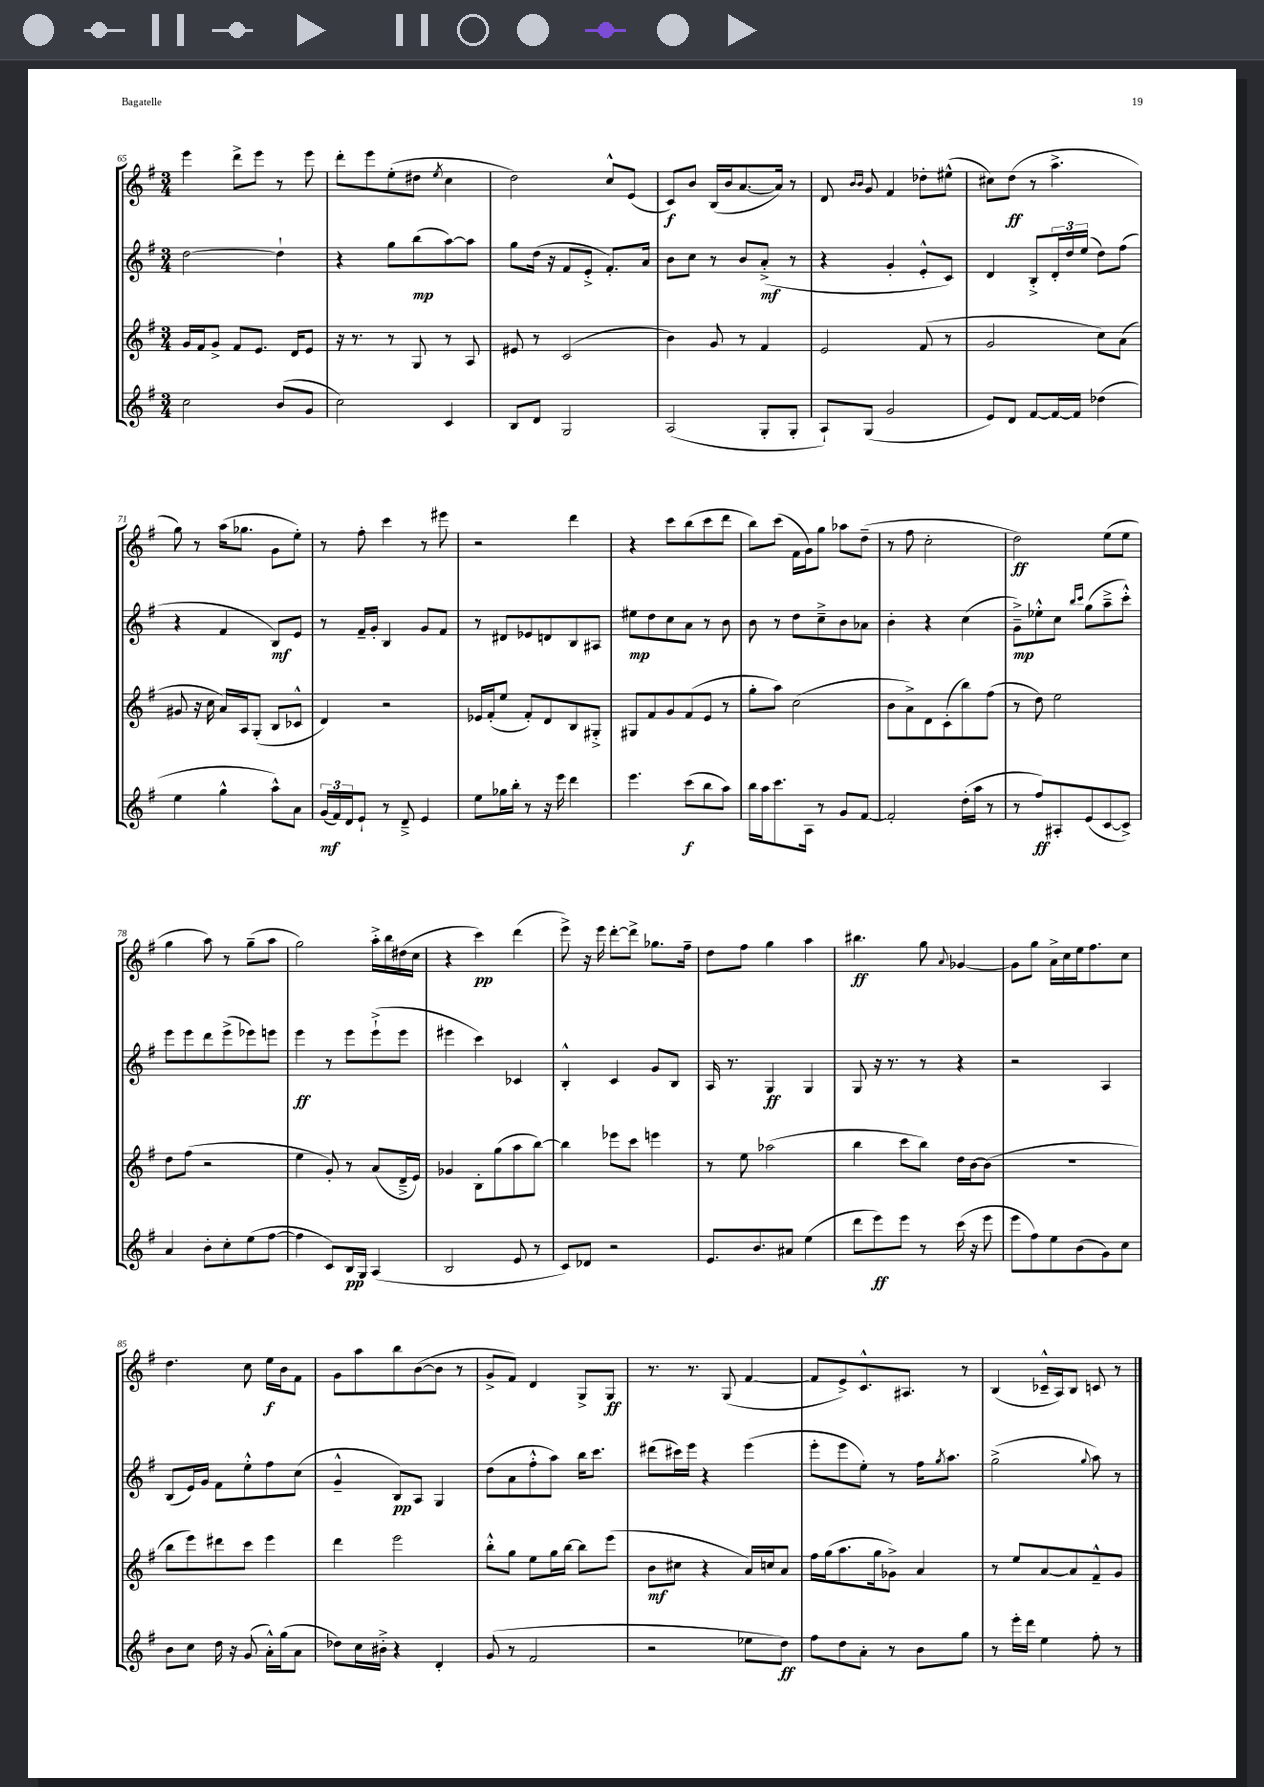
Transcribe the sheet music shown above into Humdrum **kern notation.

**kern	**kern	**kern	**kern
*staff4	*staff3	*staff2	*staff1
*clefG2	*clefG2	*clefG2	*clefG2
*k[f#]	*k[f#]	*k[f#]	*k[f#]
*M3/4	*M3/4	*M3/4	*M3/4
2cc	16g	[2dd	4eee
.	16f#	.	.
.	8g^	.	.
.	8f#	.	8ddd^
.	8.e	.	8eee
(8b	.	4dd`]	8r
.	16d	.	.
8g	8e	.	8eee
=	=	=	=
2cc)	16r	4r	8ddd'
.	8.r	.	.
.	.	.	8eee
.	8r	8gg	(8ee'
.	8G	(8bb	8dd#
.	.	.	8qee
4c	8r	[8aa)	4cc
.	8A	8aa]	.
=	=	=	=
8B	8e#	8gg	2dd)
8d	8r	(16dd	.
.	.	16r	.
2G	(2c	8f#	.
.	.	8e'^	.
.	.	8.f#')	8cc^^
.	.	.	(8e
.	.	16a	.
=	=	=	=
(2A	4b)	8b	8c)
.	.	8cc	8b
.	8g	8r	(16B
.	.	.	16b
.	8r	8b	[8.a
8G'	4f#	(8a'^	.
.	.	.	16a])
8G'	.	8r	8r
=	=	=	=
8A`)	2e	4r	8d
.	.	.	16qqb
.	.	.	16qqb
(8G	.	.	8g
2g	.	4g'	4f#
.	(8f#	8e'^^	8dd-'
.	8r	8c)	(8ee#^^
=	=	=	=
8e)	2g	4d	8cc#)
8d	.	.	(8dd
[8f#	.	8B'^	8r
16f#_	.	24d'	4.aa^
.	.	24dd	.
16f#]	.	.	.
.	.	(24ee	.
(4dd-	8cc)	8dd)	.
.	(8a	(8ff#	.
=	=	=	=
4ee	8g#	4r	8gg)
.	16r	.	8r
.	16cc	.	.
4gg^^	16a)	4f#	(16aa
.	16A	.	8.gg-
.	(8G'	.	.
8aa^^)	8B	8B)	8g
8a	8c-^^	8e	8ee')
=	=	=	=
(24g	4d)	8r	8r
24f#)	.	.	.
24d	.	.	.
8e`	.	16f#~	8ff#'
.	.	16g'	.
8r	2r	4B	4ccc
8d~^	.	.	.
4e	.	8g	8r
.	.	8f#	8eee#
=	=	=	=
8ee	16e-	8r	2r
.	(16f#'	.	.
16gg-	8ee	8d#	.
16bb'	.	.	.
8r	8f#')	8e-	.
16r	8d	8d	.
16eee	.	.	.
4ddd	8B	8B	4ddd
.	8G#'^	8A#	.
=	=	=	=
4.eee	8G#	8ee#	4r
.	8f#	8dd	.
.	8g	8cc	8ccc
(8ccc	(8f#	8a	(8bb
8bb	8e	8r	8ccc
8aa)	8r	8b	8ddd
=	=	=	=
16bb	8gg'	8b	8bb)
16aa	.	.	.
8.ccc	8aa)	8r	(8ccc
.	(2cc	8dd	16f#
16A	.	.	16g)
8r	.	8cc~^	8gg
8g	.	8b	8aa-
[8f#	.	8a-	(8dd~
=	=	=	=
2f#']	8b	4b'	8r
.	8a^)	.	8ff#
.	8d	4r	2cc'
.	(8c'	.	.
(16dd'	8bb)	(4cc	.
16aa	.	.	.
8r	(8ff#	.	.
=	=	=	=
8r	8r	8g~^)	2dd)
8ff#)	8dd)	8ee-'^^	.
8A#'	2ee	8cc	.
.	.	16qqbb	.
.	.	16qqccc	.
(8e	.	(8gg	.
[8c	.	8aa~^	(8ee
8c^])	.	8ccc'^^)	8ee
=	=	=	=
4a	8dd	8eee	4gg
.	(8ff#	8eee	.
8b'	2r	8ddd	8aa)
8cc'	.	(8eee^	8r
(8ee	.	8eee-)	(8gg~
[8ff#	.	8eee	8aa
=	=	=	=
4ff#]	4ee	4eee	2gg)
8c)	8g')	8r	.
16B	8r	8eee	.
16G	.	.	.
(4A	(8a	(8eee`^	16aa'^
.	.	.	16bb
.	16d~^	8eee	(16dd#
.	16e)	.	16cc
=	=	=	=
2B	4g-	4eee#	4r
.	8B'	4ccc)	4ccc)
.	(8gg	.	.
8e	8aa	4c-	(4ddd
8r	[8bb)	.	.
=	=	=	=
8c)	4bb]	4B'^^	8eee^)
8d-	.	.	16r
.	.	.	16eee
2r	8eee-	4c	[8ddd'
.	8ccc	.	8ddd^]
.	4eee	8g	8.gg-
.	.	8B	.
.	.	.	16ff#~
=	=	=	=
8.e	8r	16A	8dd
.	.	8.r	.
.	8ee	.	8ff#
8.b	.	.	.
.	(2aa-	4G	4gg
8a#	.	.	.
(4ee	.	4G	4aa
=	=	=	=
8ddd	4bb	8G	4.bb#
8eee)	.	16r	.
.	.	8.r	.
8eee	8ccc	.	.
8r	8bb)	8r	8gg
.	.	.	8qqa
(16ccc	16dd	4r	[4g-
16r	[16b	.	.
8eee	(8b]	.	.
=	=	=	=
8eee	2.r	2r	8g-]
8ff#)	.	.	8gg
8ee	.	.	16a^
.	.	.	16cc
(8b	.	.	16ee
.	.	.	8.ff#
8g)	.	4A	.
8cc	.	.	8cc
=	=	=	=
8b	8bb	(8B	4.dd
8cc	8eee)	16e)	.
.	.	16g	.
16dd	8ddd#	8f#	.
16r	.	.	.
(8g	8ccc	8ee'^^	8cc
16a'^^)	4eee	8ff#	16ee
(16gg	.	.	16b
8a	.	(8cc	8f#
=	=	=	=
8dd-)	4ddd	4g~^^	8g
16cc	.	.	8aa
16b#'^	.	.	.
4r	2eee	8B)	8bb
.	.	8A	([8b
4d'	.	4G	8b]
.	.	.	8r
=	=	=	=
(8g	8bb'^^	(8dd	8g^
8r	8gg	8a	8f#)
2f#	8ee	8ff#'^^	4d
.	16gg	8aa)	.
.	[16bb	.	.
.	8bb]	16bb	8G^
.	.	8.ccc	.
.	(8eee	.	8G
=	=	=	=
2r	8b	(8ddd#	8.r
.	8cc#	16ccc#)	.
.	.	16eee	8.r
.	4r	4r	.
.	.	.	(8G
8ee-	16a)	(4eee	[4f#
.	16cc	.	.
8dd)	8a	.	.
=	=	=	=
8ff#	16ff#	8eee'	8f#]
.	(16gg	.	.
8dd	8.aa	8eee	8e^)
8a'	.	8ee')	8.c^^
.	16gg	.	.
8r	8g-^)	8r	.
.	.	.	8.A#
8b	4a	16ff#	.
.	.	8qgg	.
.	.	8.aa	.
8gg	.	.	8r
=	=	=	=
8r	8r	(2gg^	(4B
16eee'	8ee	.	.
16ddd	.	.	.
4ee	[8a	.	16c-~^^
.	.	.	16A)
.	8a]	.	8B
.	.	8qqgg	.
8ff#'	8f#~^^	8aa)	8c
8r	8g	8r	8r
==	==	==	==
*-	*-	*-	*-
